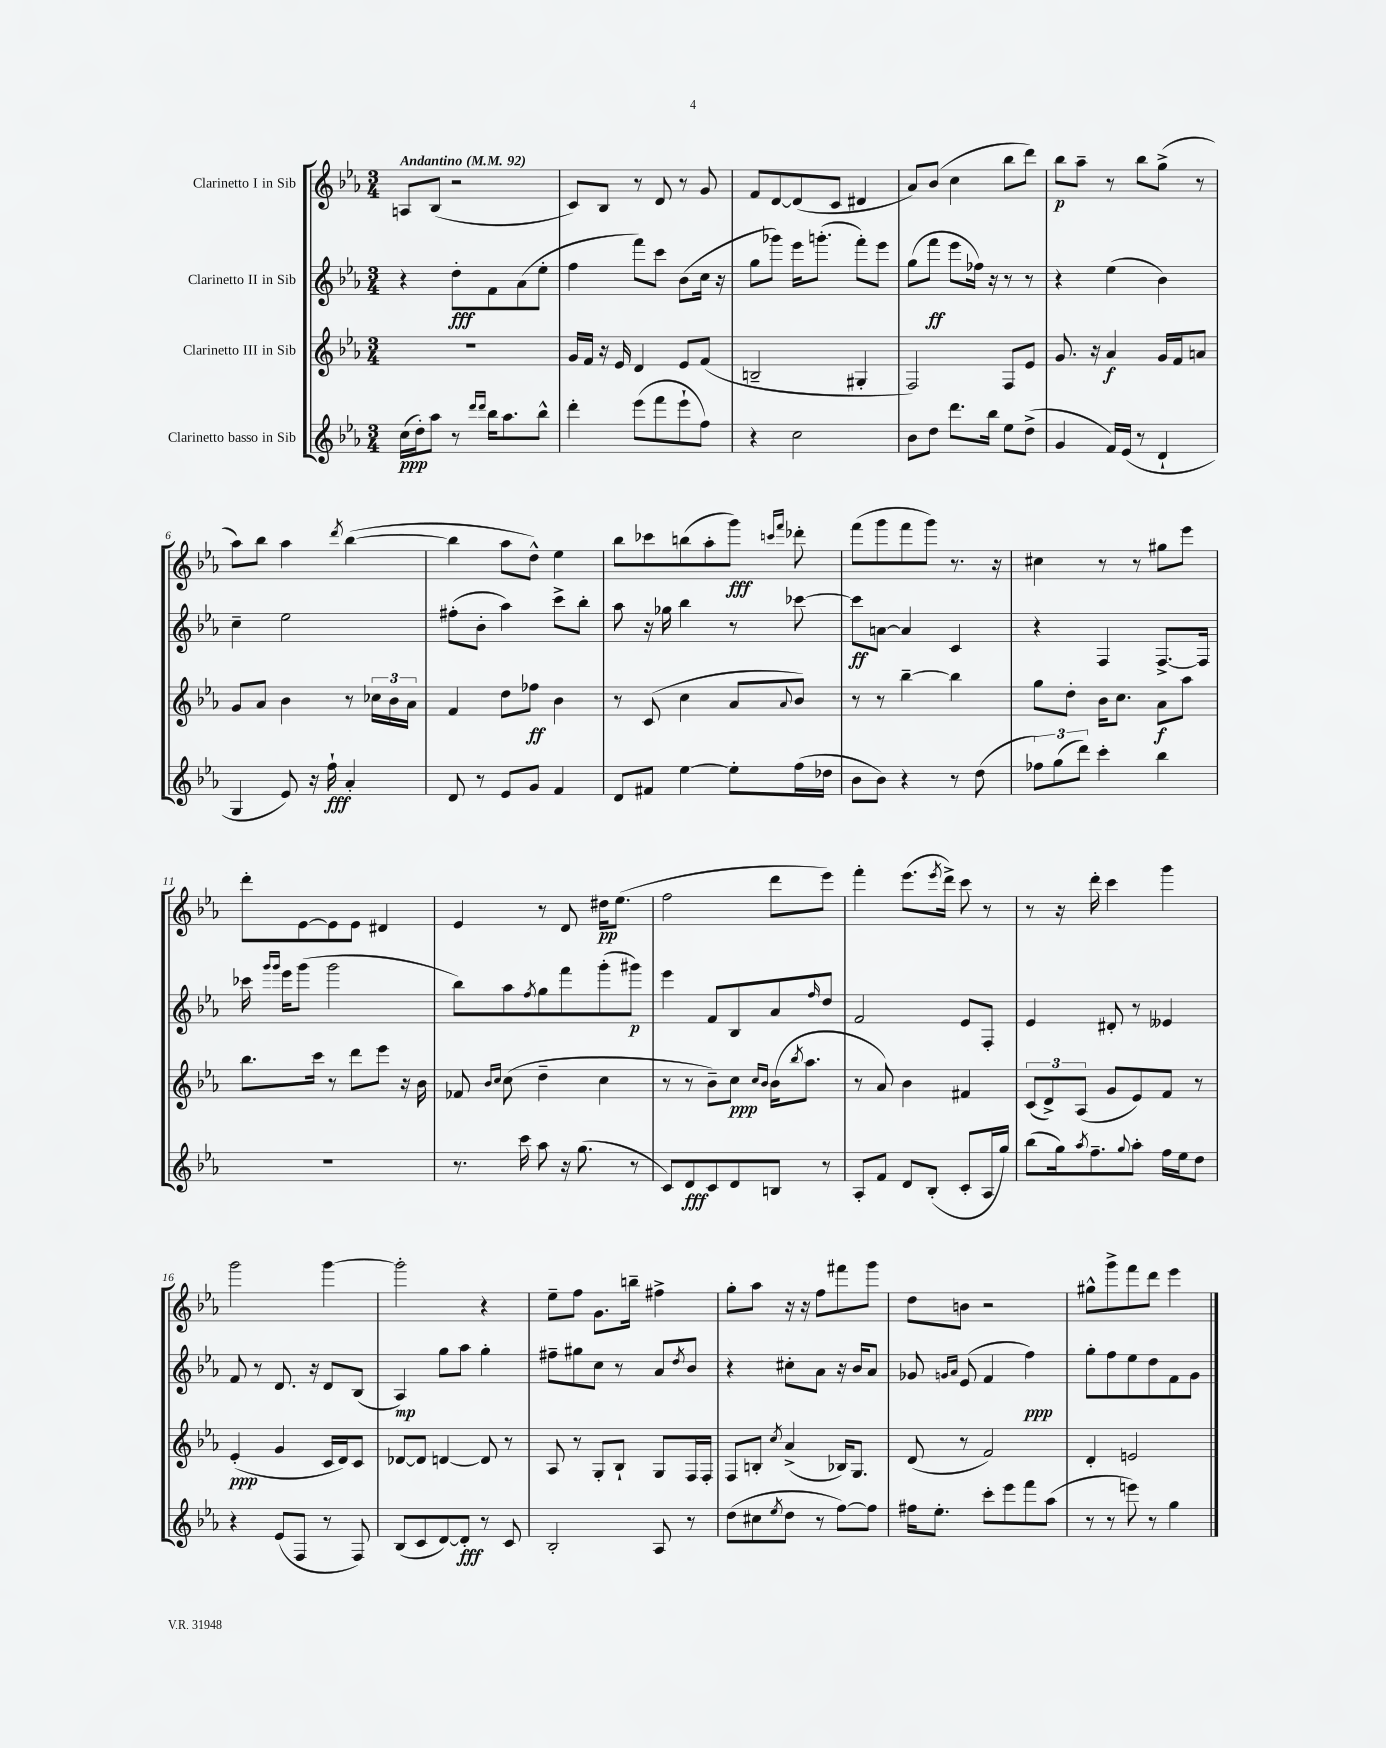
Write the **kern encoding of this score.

**kern	**kern	**kern	**kern
*staff4	*staff3	*staff2	*staff1
*clefG2	*clefG2	*clefG2	*clefG2
*k[b-e-a-]	*k[b-e-a-]	*k[b-e-a-]	*k[b-e-a-]
*M3/4	*M3/4	*M3/4	*M3/4
*MM92	*MM92	*MM92	*MM92
(16cc	2.r	4r	8A
16dd')	.	.	.
8aa-	.	.	(8B-
8r	.	8dd'	2r
16qqddd	.	.	.
16qqddd	.	.	.
16bb-	.	8f	.
8.aa-	.	.	.
.	.	(8a-	.
8bb-^^	.	8ee-'	.
=	=	=	=
4ddd'	16g	4ff	8c)
.	16f	.	.
.	16r	.	8B-
.	16e-	.	.
(8eee-	4d	8fff)	8r
8fff	.	8ccc	8d
8eee-`	8e-	(8b-	8r
8ff)	(8f	16cc	8g
.	.	16r	.
=	=	=	=
4r	2B~	8gg	8f
.	.	8ggg-)	[8d
2cc	.	16eee-	(8d]
.	.	(8.ggg'	.
.	.	.	8c
.	4G#'	8fff')	4d#
.	.	8eee-	.
=	=	=	=
8b-	2F)	(8gg	8a-)
8dd	.	8fff	(8b-
8.ddd	.	8eee-	4cc
.	.	16ff-)	.
16bb-	.	16r	.
8ee-	8F	8r	8bb-
(8dd^	8e-	8r	8ddd)
=	=	=	=
4g	8.g	4r	8bb-
.	.	.	8aa-~
.	16r	.	.
16f)	4a-	(4ee-	8r
(16e-	.	.	.
8r	.	.	8bb-
4d`	16g	4b-)	(8gg^
.	16f	.	.
.	8a	.	8r
=	=	=	=
4G	8g	4cc~	8aa-)
.	8a-	.	8bb-
8e-)	4b-	2ee-	4aa-
16r	.	.	.
16ff`	.	.	.
.	.	.	8qddd
4a-'	8r	.	([4bb-
.	24cc-	.	.
.	24b-	.	.
.	24a-	.	.
=	=	=	=
8d	4f	(8ff#'	4bb-]
8r	.	8b-'	.
8e-	8dd	4aa-)	8aa-
8g	8ff-	.	8dd^^)
4f	4b-	8ccc^	4ee-
.	.	8bb-'	.
=	=	=	=
8d	8r	8aa-	8bb-
8f#	(8c	16r	8ccc-
.	.	16gg-	.
[4ee-	4cc	4bb-	(8bb
.	.	.	8aa-'
8ee-']	8a-	8r	8ggg)
.	.	.	16qqccc
.	8qqa-	.	16qqfff
(16ff	8b-)	[8ccc-	8ddd-'
16dd-	.	.	.
=	=	=	=
8b-	8r	8ccc-]	(8fff
8b-)	8r	[8a	8ggg
4r	[4bb-~	4a]	8fff
.	.	.	8ggg)
8r	4bb-]	4c	8.r
(8dd	.	.	.
.	.	.	16r
=	=	=	=
12ff-)	8gg	4r	4cc#
(12gg	.	.	.
.	8dd'	.	.
12ddd)	.	.	.
4ccc'	16b-	4F	8r
.	8.cc	.	.
.	.	.	8r
4bb-	8a-	[8.F^	8gg#
.	8aa-	.	8eee-
.	.	16F]	.
=	=	=	=
2.r	8.bb-	16ccc-	8ddd'
.	.	16qqggg	.
.	.	16qqggg	.
.	.	16eee-	.
.	.	(8ggg	[8e-
.	16ccc	.	.
.	8r	2ggg	8e-]
.	8ddd	.	8e-
.	8eee-	.	4d#
.	16r	.	.
.	16b-	.	.
=	=	=	=
8.r	8f-	8bb-)	4e-
.	16qqb-	.	.
.	16qqcc	.	.
.	(8cc	8aa-	.
16ccc	.	.	.
.	.	8qff	.
8aa-	4dd~	8gg	8r
16r	.	8fff	8d
(8.gg	.	.	.
.	4cc	(8ggg'	16dd#
.	.	.	(8.ee-
8r	.	8ggg#)	.
=	=	=	=
8c)	8r	4eee-	2ff
8d	8r	.	.
8c	8b-~)	8f	.
8d	8cc	8B-	.
.	16qqcc	.	.
.	16qqb-	.	.
8B	(16b-	8a-	8ddd
.	8qbb-	.	.
.	8.aa-	.	.
.	.	16qqff	.
8r	.	8dd	8eee-)
=	=	=	=
8A-'	8r	2f	4fff'
8f	8a-)	.	.
8d	4b-	.	(8.eee-
(8B-'	.	.	.
.	.	.	8qeee-
.	.	.	16ddd^)
8c'	4f#	8e-	8ccc
16A-	.	8F'	8r
16gg)	.	.	.
=	=	=	=
(8bb-	(12c	4e-	8r
.	12d^)	.	.
16gg)	.	.	16r
.	(12A-	.	.
8qaa-	.	.	.
8.ff~	.	.	16ddd'
.	8g	8d#'	4ccc
8qqgg	.	.	.
8aa-'	8e-)	8r	.
16ff	8f	4e--	4ggg
16ee-	.	.	.
8dd	8r	.	.
=	=	=	=
4r	(4e-'	8f	2ggg
.	.	8r	.
(8e-	4g	8.d	.
8F	.	.	.
.	.	16r	.
8r	16c	8d	[4ggg
.	16d)	.	.
8F)	8c	(8B-	.
=	=	=	=
(8B-	[8d-	4A-)	2ggg']
8c	8d-]	.	.
[8d)	[4d	8gg	.
8d']	.	8aa-	.
8r	8d]	4gg'	4r
8c	8r	.	.
=	=	=	=
2B-'	8A-	8ff#~	8ee-~
.	8r	8gg#	8ff
.	8G'	8cc	8.g
.	8B-`	8r	.
.	.	.	16bb~
8A-	8G	8a-	4ff#^
.	.	8qdd	.
8r	16F	8b-	.
.	16F'	.	.
=	=	=	=
(8dd	8F	4r	8gg'
8cc#	8B'	.	8aa-
8qee-	8qcc	.	.
8dd	(4a-^	8cc#'	16r
.	.	.	16r
8r	.	8a-	8ff
[8ff)	16B-)	16r	8fff#
.	8.G	16b-	.
8ff]	.	8a-	8ggg
=	=	=	=
16ff#	(8d	8g-	8dd
8.ee-'	.	.	.
.	.	16qqg	.
.	.	16qqa-	.
.	8r	(8e-	8b
8ccc'	2f)	4f	2r
8eee-	.	.	.
8fff	.	4ff)	.
(8aa-	.	.	.
=	=	=	=
8r	4d'	8gg'	8gg#^^
8r	.	8ff	8ggg^
8eee)	2e	8ee-	8fff
8r	.	8dd	8ddd
4gg	.	8f	4eee-
.	.	8g	.
==	==	==	==
*-	*-	*-	*-
